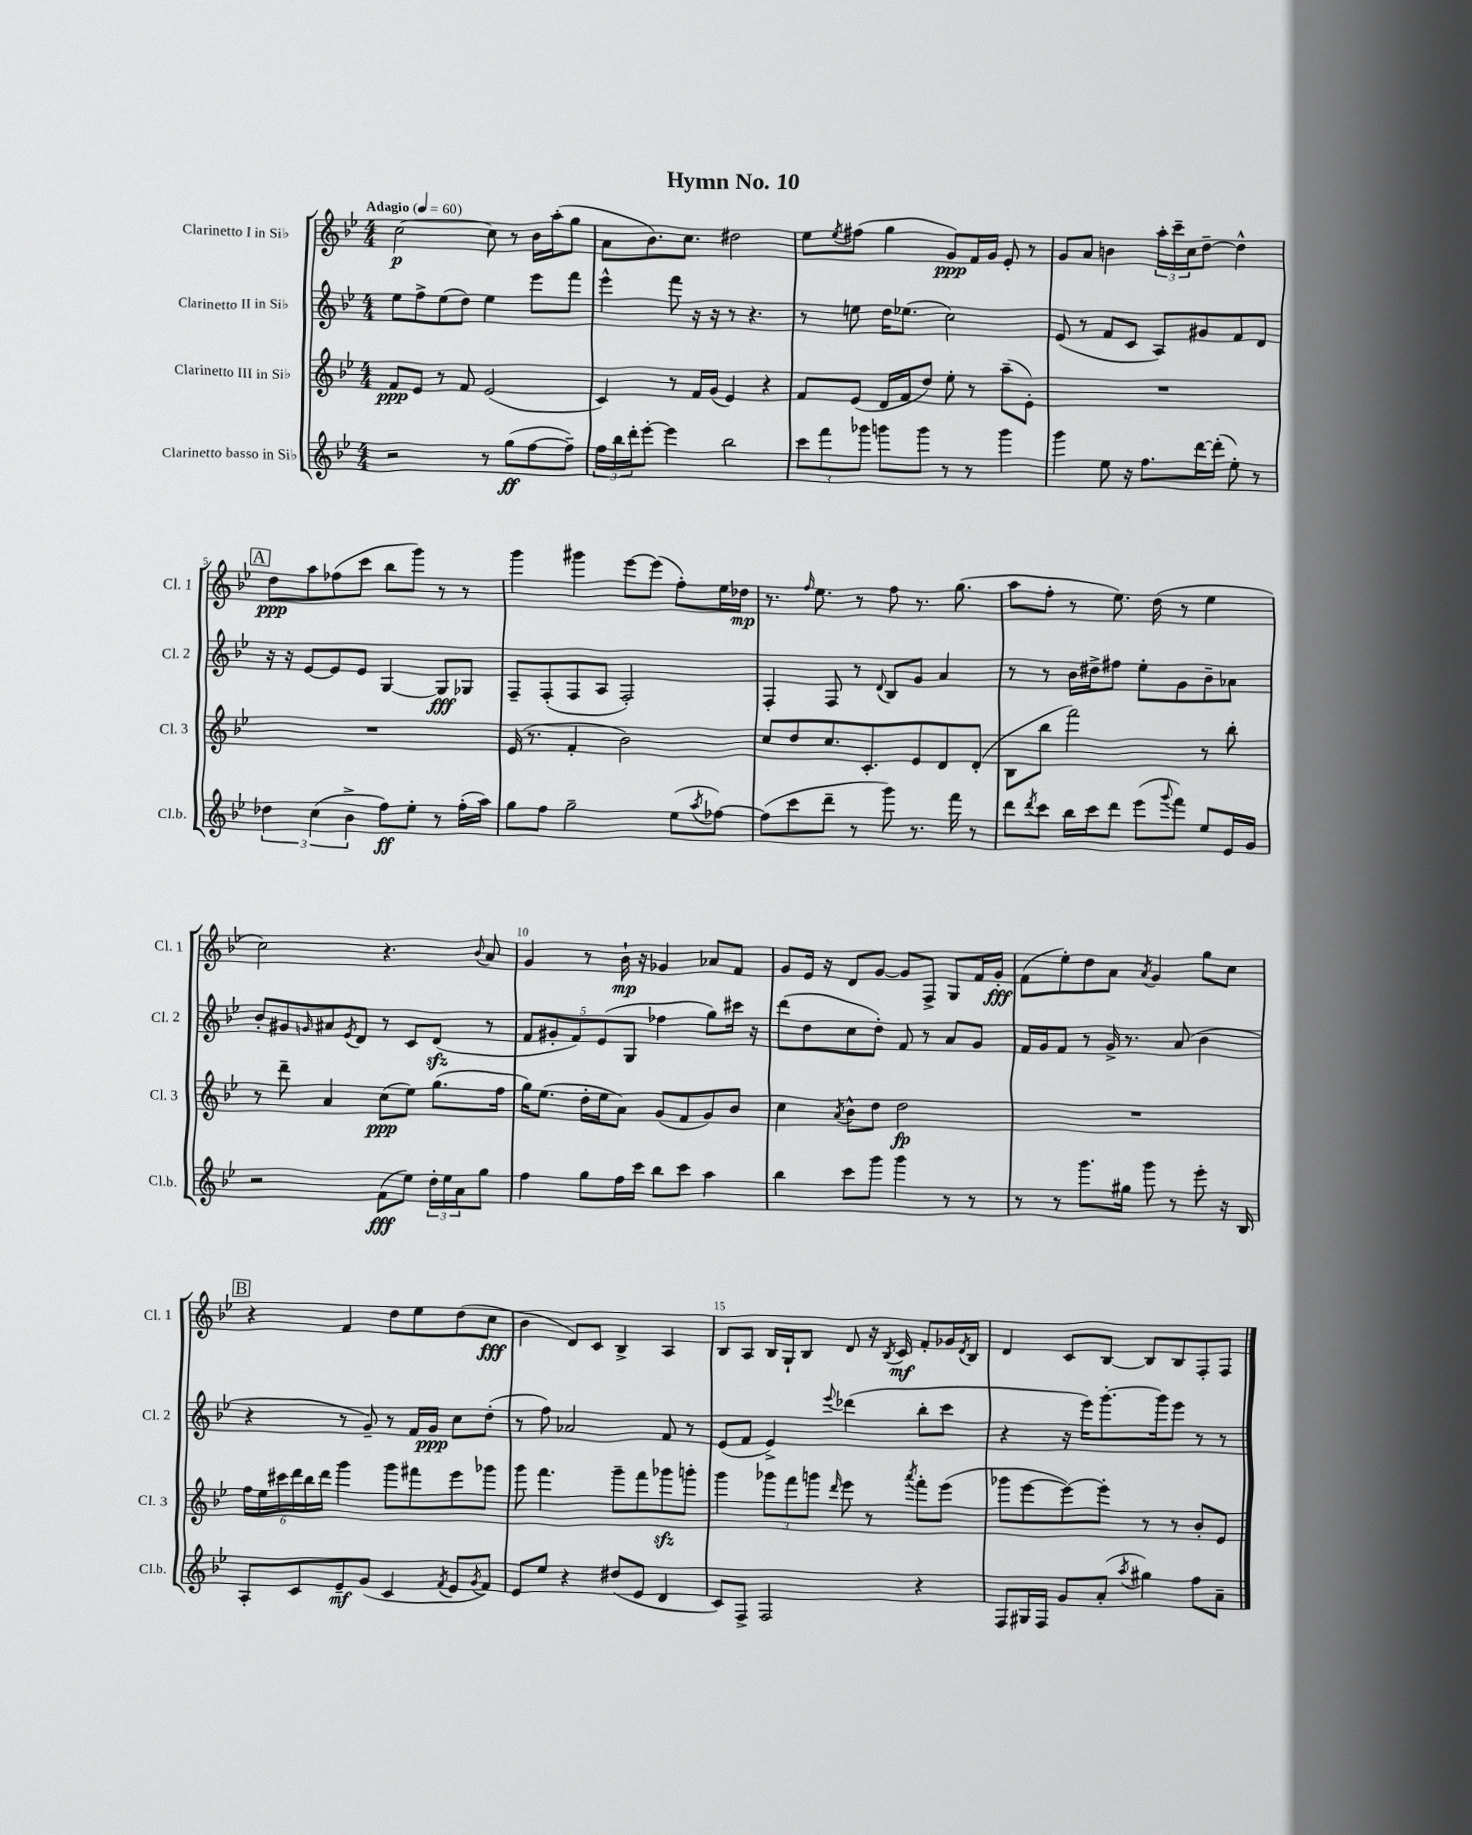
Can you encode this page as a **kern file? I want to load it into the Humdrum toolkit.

**kern	**kern	**kern	**kern
*staff4	*staff3	*staff2	*staff1
*clefG2	*clefG2	*clefG2	*clefG2
*k[b-e-]	*k[b-e-]	*k[b-e-]	*k[b-e-]
*M4/4	*M4/4	*M4/4	*M4/4
*MM60	*MM60	*MM60	*MM60
2r	8f	8ee-	[2cc
.	8e-	8ff^	.
.	8r	(8ee-	.
.	8f	8dd)	.
8r	(2e-	4ee-	8cc]
(8gg	.	.	8r
[8ff	.	8eee-	16b-
.	.	.	(16aa'
8ff~])	.	8fff	8gg
=	=	=	=
24ff	4c)	4eee-^^	8a
24bb-	.	.	.
24ddd'	.	.	.
[8eee-'	.	.	8.b-)
4eee-]	8r	8fff	.
.	.	.	8.cc
.	16f	16r	.
.	(16g	16r	.
2bb-	4e-)	8r	2dd#
.	.	4.r	.
.	4r	.	.
=	=	=	=
12ccc	8f	8r	8ee-
12fff	.	.	.
.	.	.	8qee-
.	(8e-	8ee	(8ff#
12ggg-	.	.	.
8ggg	16d	16dd	4gg
.	16f	(8.ee-	.
8ggg	8dd)	.	.
8r	8ee-'	2cc)	8g)
8r	8r	.	16f
.	.	.	16g
4ggg	(8aa~	.	8e-'
.	8e-')	.	8r
=	=	=	=
4ggg	1r	(8e-	8g
.	.	8r	8a
8ee-	.	8f	4b
16r	.	8c	.
8.ff	.	.	.
.	.	8A)	24aa'
.	.	.	24ccc~
.	.	.	24cc
[16ddd	.	8g#	[8dd~
(16ddd']	.	.	.
8ee-')	.	8f	4dd^^]
8r	.	8d	.
=	=	=	=
6dd-	1r	16r	8dd
.	.	16r	.
.	.	[8e-	8aa
(6cc	.	.	.
.	.	8e-]	(8ff-
6b-^	.	.	.
.	.	8e-	8ccc
8ff)	.	[4G	8bb-
8ee-'	.	.	8ggg)
8r	.	8G]	8r
(16ff'	.	8G-	8r
16aa)	.	.	.
=	=	=	=
8gg	(16e-	8F~	4ggg
.	8.r	.	.
8ff	.	(8F'	.
2gg~	4f'	8F	4ggg#
.	.	8A	.
.	2b-)	2F')	[8eee-
.	.	.	(8eee-]
(8ee-	.	.	8ff')
8qaa	.	.	.
[8ff-)	.	.	16ee-
.	.	.	16dd-
=	=	=	=
(8ff-]	8cc	4F'	8.r
8ccc	8dd	.	.
.	.	.	16qqff
.	.	.	8.ee-
8ddd~	8.cc	8F	.
8r	.	8r	8r
.	8.c'	.	.
.	.	8qqd	.
8ggg)	.	8B-	8ff
8.r	8e-	8g	8.r
.	8d	4a	.
16fff	.	.	(8.gg
8r	(8d'	.	.
=	=	=	=
8ddd	8B-	8r	8aa
8qddd	.	.	.
8ccc	8bb-	8r	8ff'
16bb-	2fff)	16b-	8r
16ccc	.	16dd#^	.
8ddd	.	8ff#	8.ee-)
(8eee-	.	8ee-'	.
.	.	.	(16dd
8qqggg	.	.	.
8fff)	.	8g	8r
8ee-	8r	8b-~	4ee-
16e-	8bb-'	8a-	.
16g	.	.	.
=	=	=	=
2r	8r	8b-'	2cc)
.	8ddd~	8g#	.
.	.	16qqg	.
.	4a	8a#	.
.	.	8qe-	.
.	.	8d	.
(8f	(8cc	8r	4.r
8ee-)	8ee-)	8c	.
24dd'	(8.gg	(8d	.
24ee-	.	.	.
24a	.	.	.
.	.	.	8qqb-
8gg	.	8r	8a
.	16ff	.	.
=	=	=	=
4ff	16gg)	10f	4g
.	(8.ee-	.	.
.	.	10g#'	.
.	.	10f)	.
8gg	16dd'	.	8r
.	.	(10e-	.
.	16ee-	.	.
16ff	8a)	.	16b-`
.	.	10G	.
16ccc	.	.	16r
8bb-	(8g	4ff-	4g-
8ccc	8f	.	.
4aa	8g)	8gg)	8a-
.	8b-	16ccc#	8f
.	.	16r	.
=	=	=	=
4bb-	4cc	(8ddd	8g
.	.	8dd	16e-
.	.	.	16r
.	8qa	.	.
8ccc	8b-^^	8cc	8d
8ggg	8dd	8dd')	[8g
4ggg	2dd	8f	8g]
.	.	8r	8F^
8r	.	8a	8G
8r	.	8g	16f
.	.	.	16g'
=	=	=	=
8r	1r	16f	(8f
.	.	16g	.
8r	.	8f	8ee-')
8.ggg	.	8r	8dd
.	.	16g^	8a
16gg#	.	8.r	.
.	.	.	8qa
8ggg	.	.	4g
8r	.	(8a	.
8eee-'	.	4b-	8gg
16r	.	.	8cc
16B-	.	.	.
=	=	=	=
8A'	24ff	4r	4r
.	24ee-	.	.
.	24ccc#	.	.
8c	24ddd	.	.
.	24bb-	.	.
.	24ddd	.	.
8e-~	4ggg	8r	4f
(8g	.	8g~)	.
4c	8ggg	8r	8dd
.	8fff#	16f	8ee-
.	.	16g	.
8qf	.	.	.
8e-	8eee-	8cc	(8dd
8qg	.	.	.
8f)	8ggg-	(8dd'	8cc
=	=	=	=
8e-	8ggg	8r	4b-
8ee-	4.fff	8ff)	.
4r	.	2a-	8d)
.	.	.	8c
(8dd#	8ggg~	.	4B-^
8e-	8fff	.	.
4d	8ggg-	8f	4A
.	8ggg'	8r	.
=	=	=	=
8c)	4ggg	(8e-	8B-
8F^	.	8f	8A
2F	12ggg-	4e-^)	16B-
.	.	.	16G`
.	12fff	.	.
.	.	.	8B-
.	12ggg	.	.
.	16qqddd	8qqeee-	.
.	8eee-	(4ddd-	8d
.	8r	.	16r
.	.	.	8qB-
.	.	.	16c
.	8qaaa	.	.
4r	8fff'	8bb-'	8f'
.	(8eee-	8ccc	16g-
.	.	.	8qd
.	.	.	16B-
=	=	=	=
8F	8ggg-	4r	4d
16G#	[8eee-	.	.
16F	.	.	.
8g	8eee-_)	16r	8c
.	.	16eee-)	.
(8a'	8eee-']	[8.ggg'	[8B-
8qaa	.	.	.
4gg#)	8r	.	8B-]
.	.	16ggg]	.
.	8r	8eee-	8B-
8ff	8b-'	8r	8F'
8a~	8e-	8r	8F
==	==	==	==
*-	*-	*-	*-
